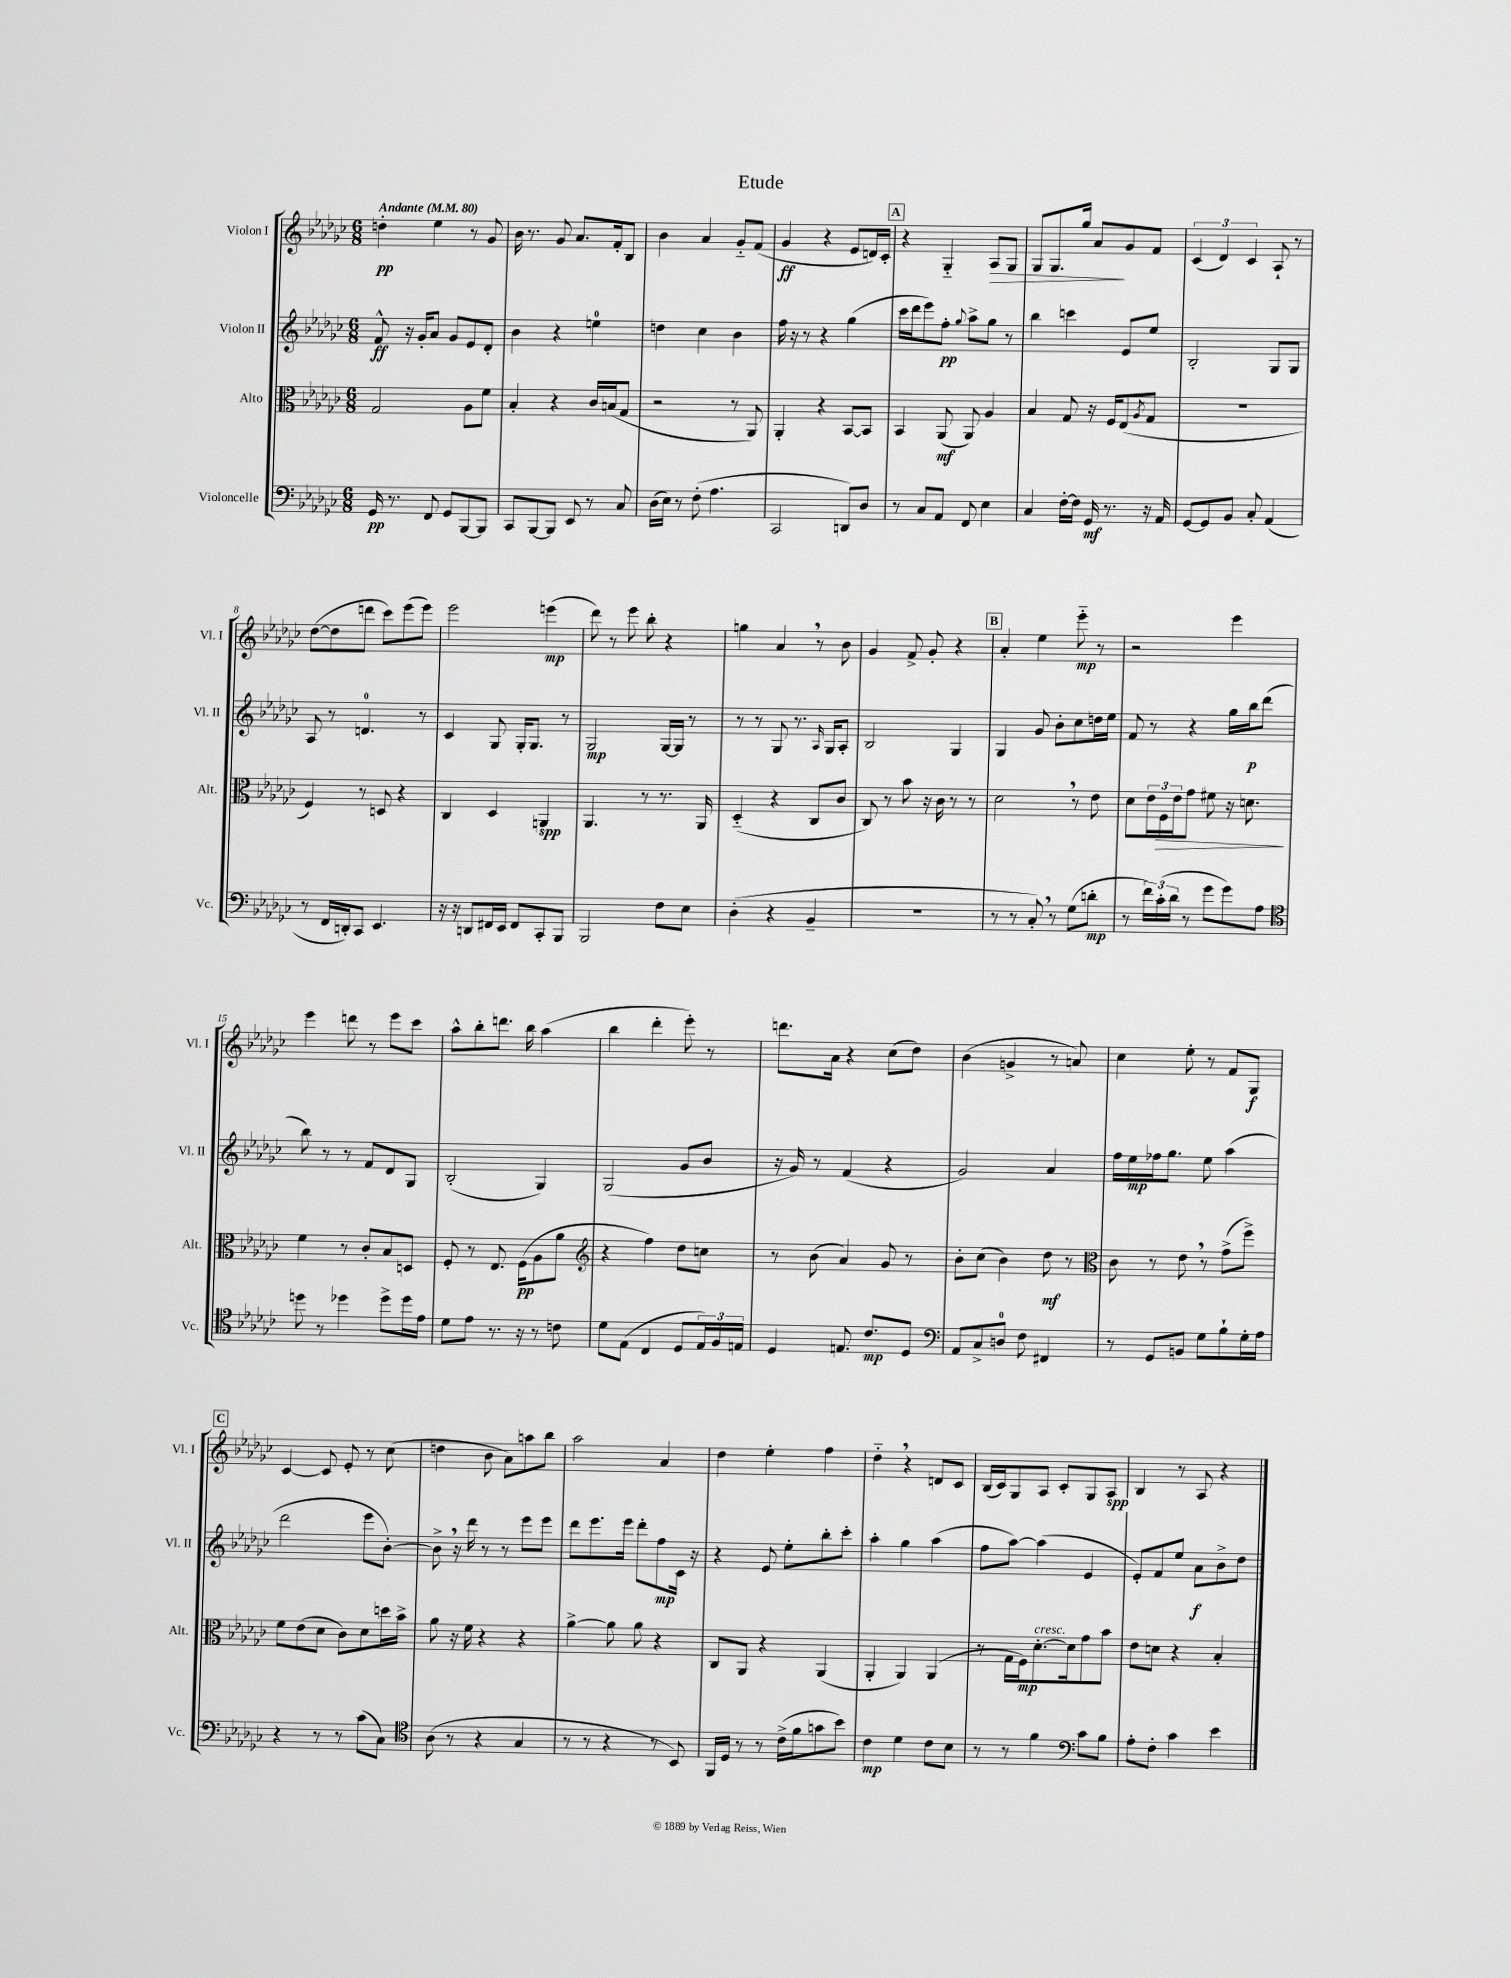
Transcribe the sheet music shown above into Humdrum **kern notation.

**kern	**kern	**kern	**kern
*staff4	*staff3	*staff2	*staff1
*clefF4	*clefC3	*clefG2	*clefG2
*k[b-e-a-d-g-c-]	*k[b-e-a-d-g-c-]	*k[b-e-a-d-g-c-]	*k[b-e-a-d-g-c-]
*M6/8	*M6/8	*M6/8	*M6/8
*MM80	*MM80	*MM80	*MM80
16GG-	2G-	8f^^	4dd'
8.r	.	.	.
.	.	16r	.
.	.	16g-'	.
8FF	.	8a-	4ee-
8GG-	.	8g-	.
[8BBB-	8A-	8e-	8r
8BBB-]	8f	8d-'	8g-
=	=	=	=
8CC-	4B-'	4b-	16b-
.	.	.	8.r
[8BBB-	.	.	.
8BBB-]	4r	4r	8g-
8EE-	.	.	8.a-
8r	16c-	4ee	.
.	(16B	.	16f'
8C-	8G-	.	8B-
=	=	=	=
(16D-	2r	4dd	4b-
16E-)	.	.	.
8r	.	.	.
(8F'	.	4cc-	4a-
4.A-	.	.	.
.	8r	4b-	8g-'~
.	8AA-)	.	(8f
=	=	=	=
2CC-	4AA-'	16ff	4g-
.	.	16r	.
.	.	8r	.
.	4r	4r	4r
8DD)	[8BB-	(4gg-	8e-
8D-	8BB-]	.	16d)
.	.	.	16c-'
=	=	=	=
8r	4BB-	16ccc-	4r
.	.	16ddd-	.
8C-	.	8eee-)	.
8AA-	(8AA-	8ff'	4G-'~
.	.	8qqgg-	.
8FF	8AA-)	8aa-^	.
4E-	4A-	8gg-	8A-
.	.	8r	8G-
=	=	=	=
4C-	4B-	4bb-	8G-
.	.	.	8.G-
[16F'	8G-	4ccc	.
16F]	.	.	16gg-
16GG-	16r	.	8a-
8.r	16F	.	.
.	(8E-	8e-	8g-
.	8qA-	.	.
16r	8G-	8ee-	8f
16AA-	.	.	.
=	=	=	=
[8GG-	2.r	2B-'	(6c-
8GG-]	.	.	.
.	.	.	6d-)
8BB-	.	.	.
.	.	.	6c-
8C-'	.	.	.
(4AA-	.	8G-	8A-`
.	.	8G-	8r
=	=	=	=
8r	4F)	8A-	([8dd-
16FF	.	8r	8dd-]
16DD')	.	.	.
8CC-	8r	4.d	8ddd
4.EE-	8D	.	8ccc-)
.	4r	.	(8eee-
.	.	8r	8eee-)
=	=	=	=
16r	4C-	4c-	2eee-
16r	.	.	.
8DD	.	.	.
16FF#	4D-	8G-	.
16EE-	.	.	.
8FF#	.	16G-'	.
.	.	8.G-	.
8CC-'	4AA	.	(4eee
8BBB-	.	8r	.
=	=	=	=
2BBB-	4.AA-	2G-	8ddd-)
.	.	.	8r
.	.	.	8eee-
.	8r	.	8bb-'
8F	8.r	[16G-	4r
.	.	16G-]	.
8E-	.	8r	.
.	16AA-	.	.
=	=	=	=
(4D-'	(4D-'~	8r	4gg
.	.	8r	.
4r	4r	8G-	4a-
.	.	8.r	.
4BB-~	8C-	.	8r
.	.	16qqA-	.
.	.	16G-	.
.	8c-	8A-'	8b-
=	=	=	=
2.r	8C-)	2B-	4g-
.	8r	.	.
.	8b-	.	8f^
.	16r	.	8g-'
.	16c-	.	.
.	8r	4G-	4r
.	8r	.	.
=	=	=	=
8r	2d-	4G-	4a-'
8r	.	.	.
8C-')	.	8g-	4ee-
8r	.	8b-'	.
(8G-	8r	8cc-	8eee-'~
8d'	8e-	16dd	8r
.	.	16ee-	.
=	=	=	=
8r	8d-	8f	2r
24f)	24e-	8r	.
(24c-'	24F	.	.
24d-	24e-	.	.
8r	8g-	4r	.
8g-	8f#	.	.
8g-)	16r	16gg-	4eee-
.	8.d	16bb-	.
8A-	.	(8ddd-	.
=	=	=	=
*clefC4	*	*	*
8dd	4f	8bb-)	4eee-
8r	.	8r	.
4dd-	8r	8r	8ddd
.	8c-'	8f	8r
8dd-^	8B-	8d-	8eee-
16dd-	8D	8G-	8ccc-
16e-	.	.	.
=	=	=	=
8d-	8F'	(2B-'	8aa-^^
8e-	8r	.	8bb-'
8.r	8.E-	.	8.ddd
16r	(16F	.	16bb-
8r	8A-	4G-)	(4aa-
8c	8a-	.	.
=	=	=	=
*	*clefG2	*	*
8d-	4r	(2G-	4bb-
(8E-	.	.	.
4C-	4ff)	.	4ddd-'
8D-	8dd-	8g-	8eee-')
24E-)	8cc	8b-	8r
24F	.	.	.
24E	.	.	.
=	=	=	=
4D-	8r	16r	8.ddd
.	.	16g-)	.
.	(8b-	8r	.
.	.	.	16a-
8.E	4a-)	(4f	4r
8.c-	.	.	.
.	8g-	4r	(8cc-
8D-	8r	.	8dd-)
=	=	=	=
*clefF4	*	*	*
8AA-	8b-'	2g-)	(4b-
8C-^	(8cc-	.	.
8D	4b-)	.	4g^
8F	.	.	.
4FF#	8dd-	4a-	8r
.	8r	.	8a)
=	=	=	=
*	*clefC3	*	*
8r	8c-	16ff	4cc-
.	.	16ee-	.
8GG-	8r	16ff-	.
.	.	8.gg-	.
8BB	8e-	.	8ee-'
8G-	8r	8ee-	8r
8B-`	(8g-^	(4aa-	8f
16G-'	8ff^)	.	8G-
16A-	.	.	.
=	=	=	=
4r	8f	2ddd-	[4c-
.	(8e-	.	.
8r	8d-	.	8c-]
8r	8c-)	.	8e-'
(8c-	8d-	8eee-	8r
8C-)	16dd	[8b-')	(8cc-
.	16b-^	.	.
=	=	=	=
*clefC4	*	*	*
(8A-	8a-	8b-^]	4dd
8r	16r	16r	.
.	16f	16ddd-	.
4r	4r	8r	8b-
.	.	8r	8a-)
4G-	4r	8eee-	8aa
.	.	8eee-	8bb-
=	=	=	=
8r	[4a-^	8ddd-	2aa-
8r	.	8.eee-	.
4r	8a-]	.	.
.	.	16eee-	.
.	8a-	8ddd-'	.
8r	4r	8ff	4a-
8BB-)	.	16c-	.
.	.	16r	.
=	=	=	=
16FF	8C-	4r	4dd-
16D-	.	.	.
8r	8AA-	.	.
8r	4r	8e-	4ee-'
(16c-^	.	8ee-'	.
16f	.	.	.
8g	(4AA-	8bb-'	4ff
8b-)	.	8ccc-'	.
=	=	=	=
4c-	4AA-'	4aa-'	4dd-'~
4d-	4AA-)	4gg-	4r
8c-	(4AA-	(4aa-	8d
8B-	.	.	8c-
=	=	=	=
8r	8r	8ff	(16B-
.	.	.	16c-)
8r	16G-	[8aa-)	8G-
.	16F)	.	.
4f	[8.d-'	(4aa-]	8A-
.	.	.	8c-'
.	16d-]	.	.
*clefF4	*	*	*
8c-	8g-	4e-	8G-
8B-	8b-	.	8A-
=	=	=	=
8A-'	8e-	8e-')	4B-
8F'	8d	8f	.
4c-	4r	8ee-	8r
.	.	8a-	8A-
4e-	4B-'	8b-^	4r
.	.	8dd-	.
==	==	==	==
*-	*-	*-	*-
